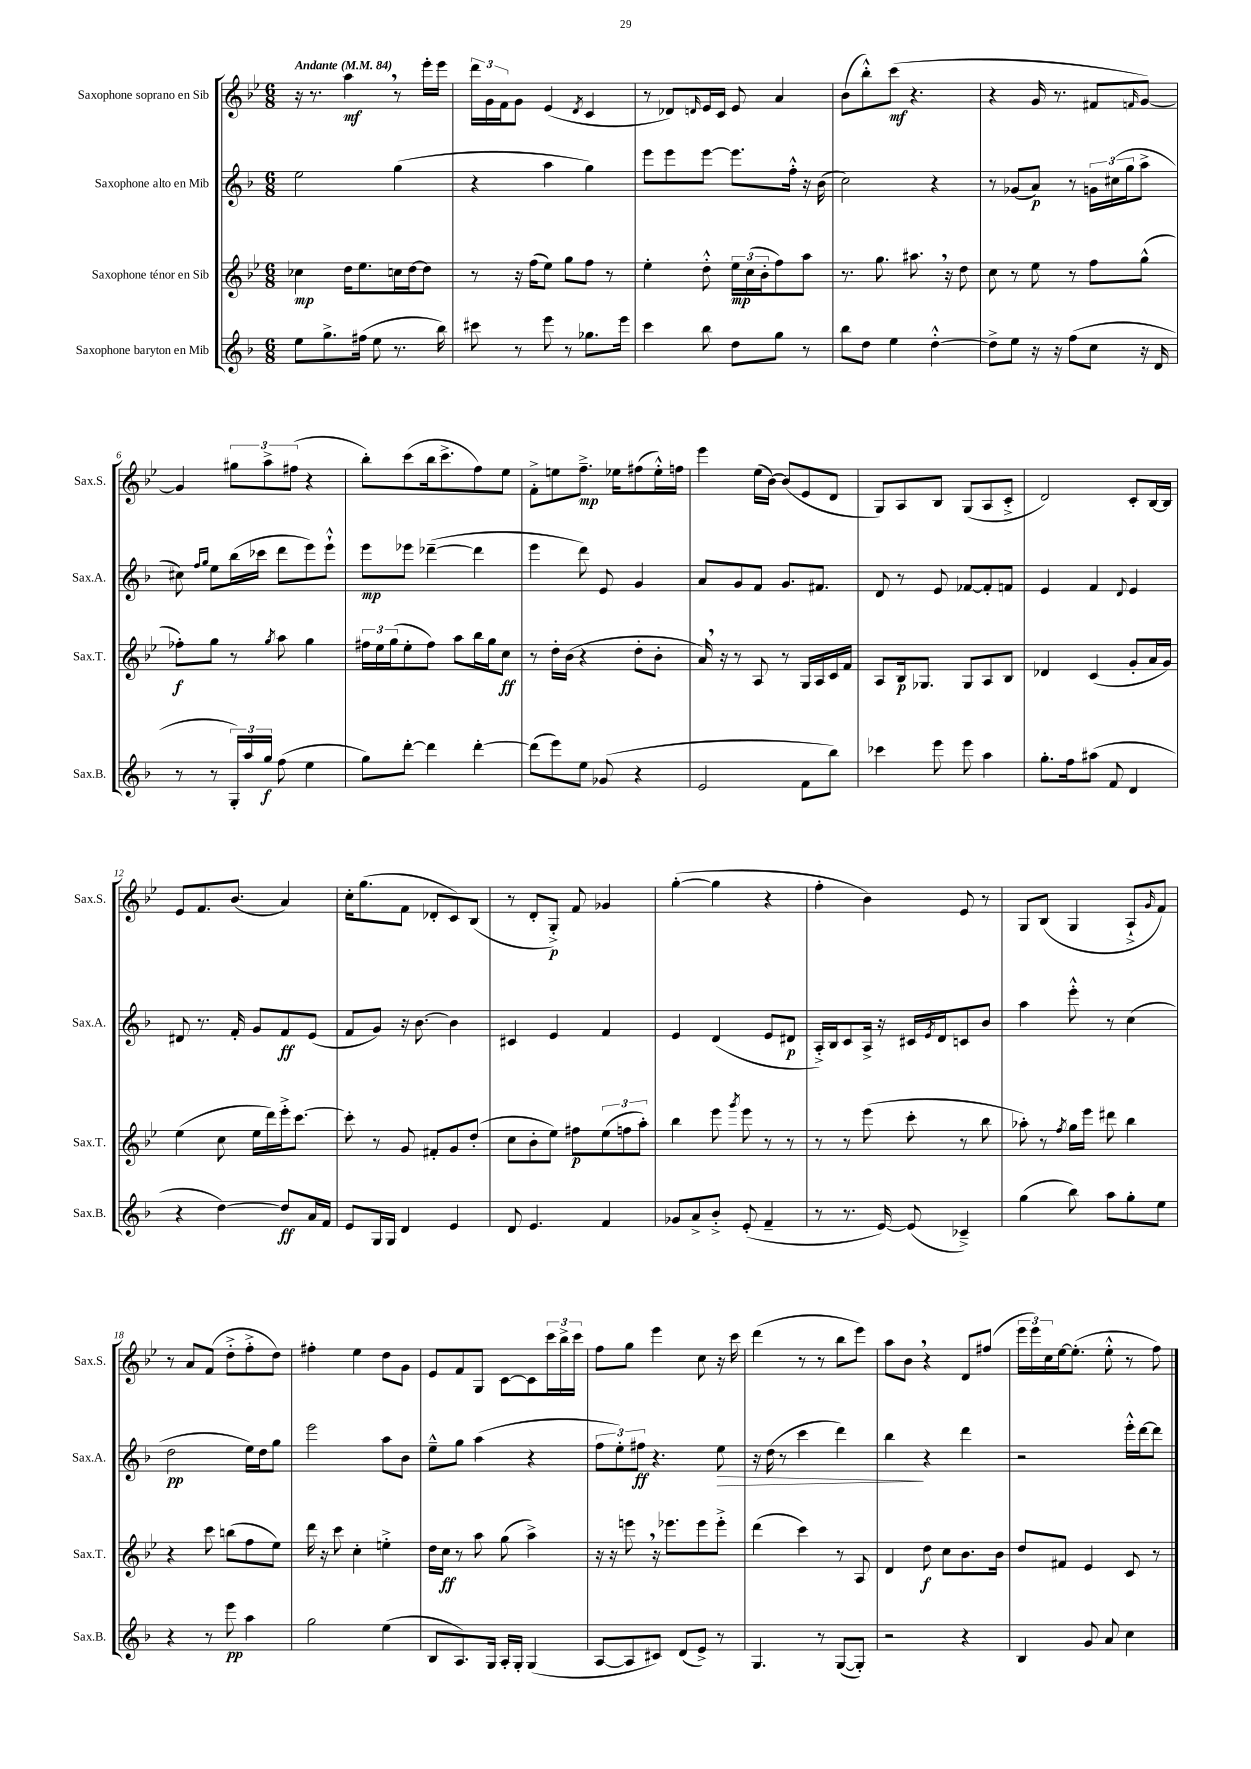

**kern	**dynam	**kern	**dynam	**kern	**dynam	**kern	**dynam
*part4	*part4	*part3	*part3	*part2	*part2	*part1	*part1
*staff4	*staff4	*staff3	*staff3	*staff2	*staff2	*staff1	*staff1
*I"Saxophone baryton en Mib	*	*I"Saxophone ténor en Sib	*	*I"Saxophone alto en Mib	*	*I"Saxophone soprano en Sib	*
*I'Sax.B.	*	*I'Sax.T.	*	*I'Sax.A.	*	*I'Sax.S.	*
*clefG2	*	*clefG2	*	*clefG2	*	*clefG2	*
*k[b-]	*	*k[b-e-]	*	*k[b-]	*	*k[b-e-]	*
*M6/8	*	*M6/8	*	*M6/8	*	*M6/8	*
*MM84	*	*MM84	*	*MM84	*	*MM84	*
=1	=1	=1	=1	=1	=1	=1	=1
!	!	!	!	!	!	!LO:TX:a:B:t=Andante	!
8ee\L	.	4cc-X\	mp	2ee\	.	16r	.
.	.	.	.	.	.	8.r	.
8.gg^\	.	.	.	.	.	.	.
.	.	16dd\KL	.	.	.	4aa,\	mf
(16ff#X\Jk	.	8.ee-\	.	.	.	.	.
8ee\	.	.	.	.	.	.	.
8.r	.	16ccn\L	.	(4gg\	.	8r	.
.	.	[16dd\J	.	.	.	.	.
.	.	8dd\J]	.	.	.	16eee-'\LL	.
16bb-\)	.	.	.	.	.	16eee-\JJ	.
=2	=2	=2	=2	=2	=2	=2	=2
8ccc#X\	.	8r	.	4r	.	24ddd\LL	.
.	.	.	.	.	.	24g\	.
.	.	.	.	.	.	24f\J	.
8r	.	16r	.	.	.	8g\J	.
.	.	(16ff\KL	.	.	.	.	.
8eee\	.	8ee-\J)	.	4aa\	.	(4e-/	.
8r	.	8gg\L	.	.	.	.	.
.	.	.	.	.	.	8qd/	.
8.gg-X\L	.	8ff\J	.	4gg\)	.	4c/	.
.	.	8r	.	.	.	.	.
16eee\Jk	.	.	.	.	.	.	.
=3	=3	=3	=3	=3	=3	=3	=3
4ccc\	.	4ee-'\	.	8eee\L	.	8r	.
.	.	.	.	8eee\	.	8d-X/L)	.
.	.	.	.	.	.	16qqdn/	.
8bb-\	.	8dd'^^\	.	[8eee\J	.	16e-/L	.
.	.	.	.	.	.	16c/JJ	.
8dd\L	.	24ee-\LL	mp	8.eee\L]	.	8e-/	.
.	.	(24cc\	.	.	.	.	.
.	.	24b-'\J	.	.	.	.	.
8gg\J	.	8ff\)	.	.	.	4a/	.
.	.	.	.	16ff'^^\Jk	.	.	.
8r	.	8aa\J	.	16r	.	.	.
.	.	.	.	(16b-\	.	.	.
=4	=4	=4	=4	=4	=4	=4	=4
8bb-\L	.	8.r	.	2cc\)	.	(8b-\L	.
8dd\J	.	.	.	.	.	8bb-'^^\)	.
.	.	8.gg\	.	.	.	.	.
4ee\	.	.	.	.	.	(8ccc\J	mf
.	.	8.aa#X,\	.	.	.	4.r	.
[4dd'^^\	.	.	.	4r	.	.	.
.	.	16r	.	.	.	.	.
.	.	8dd\	.	.	.	.	.
=5	=5	=5	=5	=5	=5	=5	=5
8dd^\L]	.	8cc\	.	8r	.	4r	.
8ee\J	.	8r	.	(8g-X/L	.	.	.
16r	.	8ee-\	.	8a/J)	p	16g/	.
16r	.	.	.	.	.	8.r	.
(8ff\L	.	8r	.	8r	.	.	.
8cc\J	.	8ff\L	.	24gn\LL	.	8f#X/L	.
.	.	.	.	(24cc#X\	.	.	.
.	.	.	.	24gg\J	.	.	.
.	.	.	.	.	.	16qqfn/	.
16r	.	(8gg^^\J	.	8aa^\J	.	[8g/J)	.
16d/	.	.	.	.	.	.	.
!!LO:LB:g=z
=6	=6	=6	=6	=6	=6	=6	=6
8r	.	8ff-X'\L)	f	8cc#X\)	.	4g/]	.
.	.	.	.	16qqff/LL	.	.	.
.	.	.	.	16qqgg/JJ	.	.	.
8r	.	8gg\J	.	8ee\L	.	.	.
24G'/LL)	.	8r	.	(16bb-\L	.	12gg#X\L	.
24aa/	.	.	.	.	.	.	.
.	.	.	.	16ccc-X\JJ	.	.	.
24gg/JJ	f	.	.	.	.	12aa^\	.
.	.	8qgg/	.	.	.	.	.
(8ff\	.	8aa\	.	8ddd\L	.	.	.
.	.	.	.	.	.	(12ff#X\J	.
4ee\	.	4gg\	.	8eee\)	.	4r	.
.	.	.	.	8eee`^^\J	.	.	.
=7	=7	=7	=7	=7	=7	=7	=7
8gg\L)	.	24ff#X\LL	.	8eee\L	mp	8bb-'\L)	.
.	.	24ee-\	.	.	.	.	.
.	.	(24gg\J	.	.	.	.	.
[8ddd'\J	.	8ee-'\	.	8eee-X\J	.	(8ccc\	.
4ddd\]	.	8ff#\J)	.	([4ddd-X~\	.	16bb-\k	.
.	.	.	.	.	.	8.ccc^\	.
.	.	8aa\L	.	.	.	.	.
[4ddd'\	.	16bb-\L	.	4ddd-\]	.	8ff\)	.
.	.	16gg\J	.	.	.	.	.
.	.	8cc\J	ff	.	.	8ee-\J	.
=8	=8	=8	=8	=8	=8	=8	=8
(8ddd\L]	.	8r	.	4eee\	.	8f'^\L	.
8eee\)	.	16dd'\LL	.	.	.	8een\	.
.	.	(16b-\JJ	.	.	.	.	.
8ee\J	.	4r	.	8ddd\)	.	8.ff~^\J	mp
(8g-X/	.	.	.	8e/	.	.	.
.	.	.	.	.	.	16ee-X\KL	.
4r	.	8dd'\L	.	4g/	.	(8ff#X\	.
.	.	8b-'\J	.	.	.	16ee-'^^\L)	.
.	.	.	.	.	.	16ffn\JJ	.
=9	=9	=9	=9	=9	=9	=9	=9
2e/	.	16a,/)	.	8a/L	.	4eee-\	.
.	.	16r	.	.	.	.	.
.	.	8r	.	8g/	.	.	.
.	.	8A/	.	8f/J	.	(16ee-\LL	.
.	.	.	.	.	.	[16b-\JJ)	.
.	.	8r	.	8.g/L	.	(8b-/L]	.
8f\L	.	16G/LL	.	.	.	8e-/	.
.	.	16A/	.	8.f#X/J	.	.	.
8bb-\J)	.	16c/	.	.	.	8d/J	.
.	.	16f/JJ	.	.	.	.	.
=10	=10	=10	=10	=10	=10	=10	=10
4ccc-X\	.	8A/L	.	8d/	.	8G/L)	.
.	.	16B-/k	p	8r	.	8A/	.
.	.	8.G-X/J	.	.	.	.	.
8eee\	.	.	.	8e/	.	8B-/J	.
8eee\	.	8G-/L	.	[8f-X/L	.	(8G/L	.
4aa\	.	8A/	.	8f-'/]	.	8A/	.
.	.	8B-/J	.	8fn/J	.	8c'^/J	.
=11	=11	=11	=11	=11	=11	=11	=11
8.gg'\L	.	4d-X/	.	4e/	.	2d/)	.
16ff\k	.	.	.	.	.	.	.
(8aa#X\J	.	(4c/	.	4f/	.	.	.
8f/	.	.	.	.	.	.	.
.	.	.	.	8qqd/	.	.	.
4d/	.	8g'/L	.	4e/	.	8c'/L	.
.	.	16a/L	.	.	.	[16B-/L	.
.	.	16g/JJ)	.	.	.	16B-/JJ]	.
!!LO:LB:g=z
=12	=12	=12	=12	=12	=12	=12	=12
4r	.	(4ee-\	.	8d#X/	.	8e-/L	.
.	.	.	.	8.r	.	8.f/	.
[4dd\)	.	8cc\	.	.	.	.	.
.	.	.	.	16f'/	.	(8.b-/J	.
.	.	16ee-\LL	.	8g/L	.	.	.
.	.	16ddd\)	.	.	.	.	.
8dd/L]	ff	16eee-'^\J	.	8f/	ff	4a/)	.
.	.	[8.ccc\J	.	.	.	.	.
16a/L	.	.	.	(8e/J	.	.	.
16f/JJ	.	.	.	.	.	.	.
=13	=13	=13	=13	=13	=13	=13	=13
8e/L	.	8ccc'\]	.	8f/L	.	16cc'\KL	.
.	.	.	.	.	.	(8.gg\	.
16G/L	.	8r	.	8g/J)	.	.	.
16G/JJ	.	.	.	.	.	.	.
4d/	.	8g/	.	16r	.	8f\J	.
.	.	.	.	[8.b-\	.	.	.
.	.	8f#X'/L	.	.	.	8d-X'/L	.
4e/	.	8g/	.	4b-\]	.	8c/)	.
.	.	(8dd'/J	.	.	.	(8B-/J	.
=14	=14	=14	=14	=14	=14	=14	=14
8d/	.	8cc\L	.	4c#X/	.	8r	.
4.e/	.	8b-'\	.	.	.	8d'/L	.
.	.	8ee-\J)	.	4e/	.	8G'^/J)	p
.	.	8ff#X\L	p	.	.	8f/	.
4f/	.	(12ee-\	.	4f/	.	4g-X/	.
.	.	12ffn\	.	.	.	.	.
.	.	12aa'\J)	.	.	.	.	.
=15	=15	=15	=15	=15	=15	=15	=15
8g-X/L	.	4bb-\	.	4e/	.	([4gg'\	.
8a^/	.	.	.	.	.	.	.
8b-'^/J	.	8eee-\	.	(4d/	.	4gg\]	.
.	.	8qggg/	.	.	.	.	.
(8e'/	.	8eee-\	.	.	.	.	.
4f~/	.	8r	.	8e/L	.	4r	.
.	.	8r	.	8d#X/J	p	.	.
=16	=16	=16	=16	=16	=16	=16	=16
8r	.	8r	.	16A'^/LL)	.	4ff'\	.
.	.	.	.	16B-/J	.	.	.
8.r	.	8r	.	8c/	.	.	.
.	.	(8eee-\	.	16A^/Jk	.	4b-\)	.
[16e/)	.	.	.	16r	.	.	.
(8e/]	.	8ccc'\	.	16c#X/LL	.	.	.
.	.	.	.	8qe/	.	.	.
.	.	.	.	16d/J	.	.	.
4c-X~^/)	.	8r	.	8cn/	.	8e-/	.
.	.	8bb-\	.	8b-/J	.	8r	.
=17	=17	=17	=17	=17	=17	=17	=17
(4gg\	.	8aa-X'\)	.	4aa\	.	8G/L	.
.	.	8r	.	.	.	(8B-/J	.
.	.	8qff/	.	.	.	.	.
8bb-\)	.	16gg\LL	.	8eee'^^\	.	4G/	.
.	.	16eee-\JJ	.	.	.	.	.
8aa\L	.	8ddd#X\	.	8r	.	.	.
8gg'\	.	4bb-\	.	(4cc\	.	8A`^/L	.
.	.	.	.	.	.	16qqg/	.
8ee\J	.	.	.	.	.	8f/J)	.
!!LO:LB:g=z
=18	=18	=18	=18	=18	=18	=18	=18
4r	.	4r	.	2dd\	pp	8r	.
.	.	.	.	.	.	8a/L	.
8r	.	8ccc\	.	.	.	(8f/J	.
8eee\	pp	(8bbn\L	.	.	.	8dd'^\L	.
4aa\	.	8ff\	.	16ee\LL)	.	8ff'^\	.
.	.	.	.	16dd\J	.	.	.
.	.	8ee-\J)	.	8gg\J	.	8dd\J)	.
=19	=19	=19	=19	=19	=19	=19	=19
2gg\	.	16ddd\	.	2eee\	.	4ff#X'\	.
.	.	16r	.	.	.	.	.
.	.	8ccc\	.	.	.	.	.
.	.	4cc'\	.	.	.	4ee-\	.
(4ee\	.	4een'^\	.	8aa\L	.	8dd\L	.
.	.	.	.	8b-\J	.	8g\J	.
=20	=20	=20	=20	=20	=20	=20	=20
8B-/L	.	16dd\LL	.	8ee~^^\L	.	8e-/L	.
.	.	16cc\JJ	ff	.	.	.	.
8.A/)	.	8r	.	8gg\J	.	8f/	.
.	.	8aa\	.	(4aa\	.	8G/J	.
16G/Jk	.	.	.	.	.	.	.
16A'/LL	.	(8gg\	.	.	.	[8c\L	.
16G'/JJ	.	.	.	.	.	.	.
(4G/	.	4aa^\)	.	4r	.	8c\]	.
.	.	.	.	.	.	24ccc\L	.
.	.	.	.	.	.	24bb-^\	.
.	.	.	.	.	.	24ccc\JJ	.
=21	=21	=21	=21	=21	=21	=21	=21
[8A/L	.	16r	.	12ff\L	.	8ff\L	.
.	.	16r	.	.	.	.	.
.	.	.	.	12ee'\)	.	.	.
8A/]	.	8eeen,\	.	.	.	8gg\J	.
.	.	.	.	12ff#X\J	ff	.	.
8c#X/J)	.	16r	.	4.r	.	4eee-\	.
.	.	8.eee-X\L	.	.	.	.	.
(8d/L	.	.	.	.	.	.	.
8e^/J)	.	8eee-\	.	.	.	8cc\	.
!	!	!	!	!	!LO:HP:b	!	!
8r	.	8eee-'^\J	.	8ee\	>	16r	.
.	.	.	.	.	.	16ccc\	.
=22	=22	=22	=22	=22	=22	=22	=22
4.G/	.	(4ddd\	.	16r	.	(4ddd\	.
.	.	.	.	(16dd\	.	.	.
.	.	.	.	8r	.	.	.
.	.	4ccc\)	.	4ccc\	.	8r	.
8r	.	.	.	.	.	8r	.
([8G/L	.	8r	.	4ddd\)	.	8bb-\L	.
8G'/J])	.	8A/	.	.	.	8eee-\J)	.
=23	=23	=23	=23	=23	=23	=23	=23
2r	.	4d/	.	4bb-\	.	8aa\L	.
.	.	.	.	.	.	8b-,\J	.
.	.	8dd\	f	4r	]	4r	.
.	.	8cc\L	.	.	.	.	.
4r	.	8.b-\	.	4ddd\	.	8d/L	.
.	.	.	.	.	.	(8ff#X/J	.
.	.	16b-\Jk	.	.	.	.	.
=24	=24	=24	=24	=24	=24	=24	=24
4B-/	.	8dd/L	.	2r	.	24eee-\LL	.
.	.	.	.	.	.	24eee-\)	.
.	.	.	.	.	.	24cc\	.
.	.	8f#X/J	.	.	.	[16ee-\J	.
.	.	.	.	.	.	(8.ee-'\J]	.
8g/	.	4e-/	.	.	.	.	.
8a/	.	.	.	.	.	8ee-'^^\	.
4cc\	.	8c/	.	16eee'^^\LL	.	8r	.
.	.	.	.	[16ddd\J	.	.	.
.	.	8r	.	8ddd\J]	.	8ff\)	.
==	==	==	==	==	==	==	==
*-	*-	*-	*-	*-	*-	*-	*-
